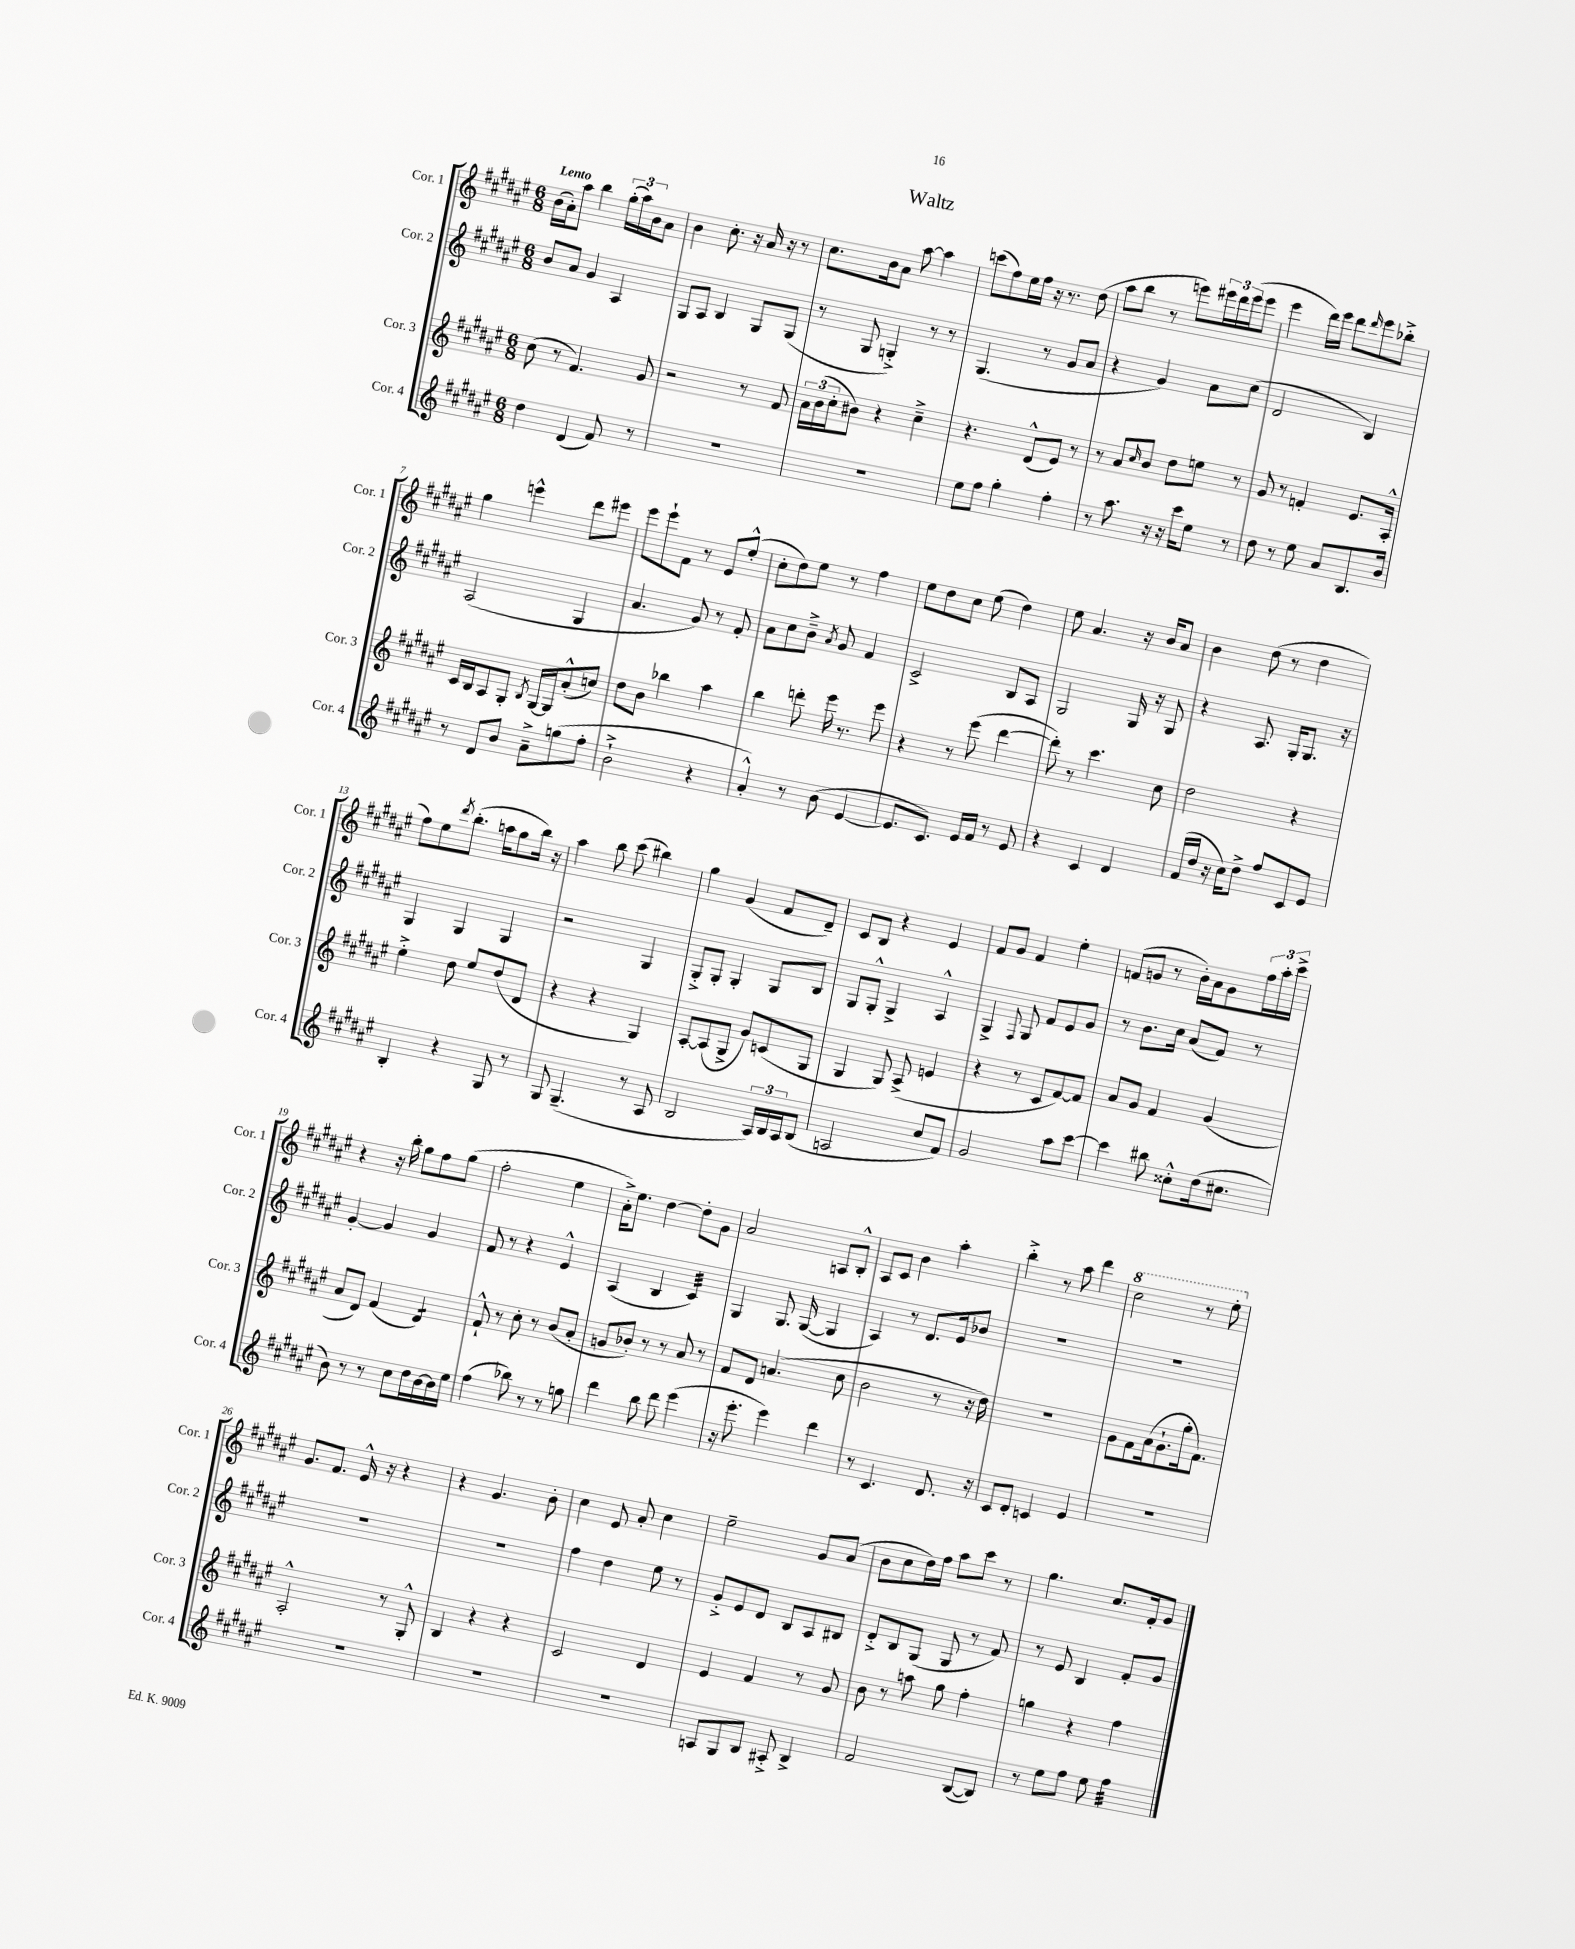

**kern	**kern	**kern	**kern
*staff4	*staff3	*staff2	*staff1
*clefG2	*clefG2	*clefG2	*clefG2
*k[f#c#g#d#a#e#]	*k[f#c#g#d#a#e#]	*k[f#c#g#d#a#e#]	*k[f#c#g#d#a#e#]
*M6/8	*M6/8	*M6/8	*M6/8
4dd#	(8cc#	8b	(16b
.	.	.	16a#')
.	8r	8a#	8aa#
(4d#	4.f#)	4g#	4bb
8f#)	.	4A#	(24gg#'
.	.	.	24aa#)
.	.	.	24b
8r	8g#	.	8a#
=	=	=	=
2.r	2r	8G#	4b
.	.	8A#	.
.	.	4B	8.cc#'
.	.	.	16r
.	8r	8G#	16a#
.	.	.	16r
.	8f#	(8G#	8r
=	=	=	=
2.r	24a#	8r	8.cc#
.	(24b	.	.
.	24cc#'	.	.
.	8b#)	8G#	.
.	.	.	16b
.	4r	4G'^)	8a#
.	.	.	[8aa#
.	4cc#~^	8r	4aa#]
.	.	8r	.
=	=	=	=
8ee#	4.r	(4.G#	(8ccc
8ff#	.	.	8ff#)
4gg#'	.	.	16ee#
.	.	.	16ff#
.	(8d#^^	8r	16r
.	.	.	8.r
4ff#'	8e#)	8g#	.
.	8r	8a#	(8dd#
=	=	=	=
8r	8r	4r	8aa#
8.aa#	8a#	.	8bb
.	16qqcc#	.	.
.	8b	4g#)	8r
16r	.	.	.
16r	8dd#	.	8eee)
16ccc#	.	.	.
8ee#	8ee	8a#	24eee#
.	.	.	24ddd#
.	.	.	(24eee#
8r	8r	(8cc#	8eee#
=	=	=	=
8dd#	8g#	2d#	4eee#
8r	8r	.	.
8ee#	4f'	.	16ddd#)
.	.	.	16eee#
8a#	.	.	8ddd#
.	.	.	16qqddd#
8.B	8.e#	4B)	8eee#
.	.	.	8bb-'^
16b	16A#'^^	.	.
=	=	=	=
8r	16c#	(2A#	4gg#
.	16B	.	.
8d#	8A#	.	.
8b	8G#'	.	4eee^^
.	8qB	.	.
8a#~^	[16G#	.	.
.	16G#]	.	.
(8gg	(8a#'^^	4G#	8ddd#
8ff#'	8cc)	.	8eee#
=	=	=	=
2b`^	8dd#	4.a#	8eee#
.	8b	.	8eee#`
.	4bb-	.	8f#
.	.	8g#)	8r
4r	4aa#	8r	8e#
.	.	8f#'	(8ee#'^^
=	=	=	=
4a#'^^)	4bb	8a#	8cc#'
.	.	8cc#	8dd#)
8r	8ddd'	8b~^	8ee#
.	.	8qa#	.
(8b	16eee#	8g#	8r
.	8.r	.	.
[4e#	.	4f#	4ff#
.	8eee#	.	.
=	=	=	=
8.e#]	4r	2c#^	8ee#
.	.	.	8dd#
8.c#)	.	.	.
.	8r	.	8cc#
16e#	(8eee#	.	(8ee#
16f#	.	.	.
8r	[4ddd#	8B	4dd#)
8e#	.	8A#	.
=	=	=	=
4r	8ddd#'])	2G#	8ee#
.	8r	.	4.a#
4c#	4.ccc#	.	.
4d#	.	16G#	16r
.	.	16r	16b
.	8cc#	8G#	8a#
=	=	=	=
(16f#	2dd#	4r	4b
16dd#	.	.	.
16r	.	.	.
16cc#)	.	.	.
8dd#^	.	8.A#	(8dd#
8ff#	.	.	8r
.	.	16G#'	.
8c#	4r	8.G#	4dd#
8e#	.	.	.
.	.	16r	.
=	=	=	=
4B'	4ee#'^	4G#	8ff#)
.	.	.	8ee#
.	.	.	8qddd#
4r	8dd#	4G#	(8.bb'
.	8ee#	.	.
.	.	.	16aa
8G#	(8dd#	4G#	8gg#
8r	8d#	.	16bb)
.	.	.	16r
=	=	=	=
8G#	4r	2r	4aa#
(4.G#~	.	.	.
.	4r	.	8bb
.	.	.	(8ccc#
8r	4G#)	4G#	4bb#)
8A#	.	.	.
=	=	=	=
2B	[8A#'	8G#'^	4gg#
.	(8A#]	8G#'	.
.	8G#^	4G#'	(4g#
.	8g#)	.	.
24A#)	(8c	8G#	8f#
24B	.	.	.
24A#	.	.	.
(8B	8G#	8B	8d#~)
=	=	=	=
2A	4G#	8G#	8c#
.	.	8G#'^^	8B
.	8G#)	4G#^	4r
.	(8A#^	.	.
8cc#	4e	4A#^^	4e#
8f#)	.	.	.
=	=	=	=
2g#	4r	4G#^	8f#
.	.	.	8g#
.	.	8qqF#	.
.	8r	8G#	4f#
.	8c#	8f#	.
8aa#	[8f#)	8e#	4ee#'
[8ccc#	8f#]	8g#	.
=	=	=	=
4ccc#]	8a#	8r	(8f
.	8g#	8.b	8g
8bb#	4f#	.	8r
.	.	16cc#	.
8cc##'^^	.	(8a#	16b')
.	.	.	16a#
(16dd#	(4g#	8f#)	8g
8.cc#	.	.	.
.	.	8r	24ff#
.	.	.	24aa#'
.	.	.	24ccc#^
=	=	=	=
8b)	8a#	[4g#'	4r
8r	8d#)	.	.
8r	(4f#	4g#]	16r
.	.	.	16bb'
8cc#	.	.	8gg#
16dd#	4d#)	4g#	8ff#
[16b	.	.	.
16b]	.	.	(8gg#
16ee#	.	.	.
=	=	=	=
(4ff#	8f#`^^	8f#	2ff#'
.	8r	8r	.
8bb-)	8cc#'	4r	.
8r	8r	.	.
8r	(8b	4e#^^	4ee#
8gg	8a#'	.	.
=	=	=	=
4ddd#	8g	(4A#	16a#'^)
.	.	.	8.ee#
.	8b-')	.	.
8bb	8r	4B	[4dd#
8ddd#	8r	.	.
(4eee#	8a#	4c#)	8dd#']
.	8r	.	8g#
=	=	=	=
16r	8f#	4G#	2a#
8.eee#'	.	.	.
.	8d#	.	.
4eee#)	(4.a	8.G#	.
.	.	([16G#	.
4ddd#	.	4G#]	8A
.	8cc#	.	8B'^^
=	=	=	=
8r	2b	4A#)	8A#
4.c#	.	.	8c#
.	.	8r	4b
.	.	8.d#	.
8.d#	8r	.	4aa#'
.	.	16e#	.
.	16r	8b-	.
16r	16dd#)	.	.
=	=	=	=
8c#	2.r	2.r	4bb'^
8d#'	.	.	.
4c	.	.	8r
.	.	.	8aa#
4e#	.	.	4ddd#
=	=	=	=
2.r	8g#	2.r	2ccc#
.	8f#	.	.
.	(16a#	.	.
.	8.g#`	.	.
.	16gg#'	.	8r
.	8.f#)	.	.
.	.	.	8eee#'
=	=	=	=
2.r	2A#'^^	2.r	8.g#
.	.	.	8.f#
.	.	.	16e#^^
.	.	.	16r
.	8r	.	4r
.	8G#'^^	.	.
=	=	=	=
2.r	4B	2.r	4r
.	4r	.	4.g#
.	4r	.	.
.	.	.	8b'
=	=	=	=
2.r	2c#	4ff#	4cc#
.	.	4dd#	8e#
.	.	.	8a#'
.	4d#	8ee#	4cc#
.	.	8r	.
=	=	=	=
8A	4e#	8g#'^	2ee#~
8G#	.	8e#	.
8B	4f#	8d#	.
8A#'^	.	8B	.
4B^	8r	8A#	8g#
.	8g#	8B#	(8a#
=	=	=	=
2f#	8b	8d#'^	8b
.	8r	8B	8cc#
.	8aa	(8G#	16dd#)
.	.	.	16ff#
.	8gg#	8G#	8aa#
([8B	4ff#'	8r	8ccc#
8B])	.	8f#)	8r
=	=	=	=
8r	4gg	8r	4.gg#
8ee#	.	8e#	.
8ff#	4r	4B	.
8ee#	.	.	8.cc#
4ff#	4ff#	8f#'	.
.	.	.	16f#'
.	.	8g#	8g#
==	==	==	==
*-	*-	*-	*-
